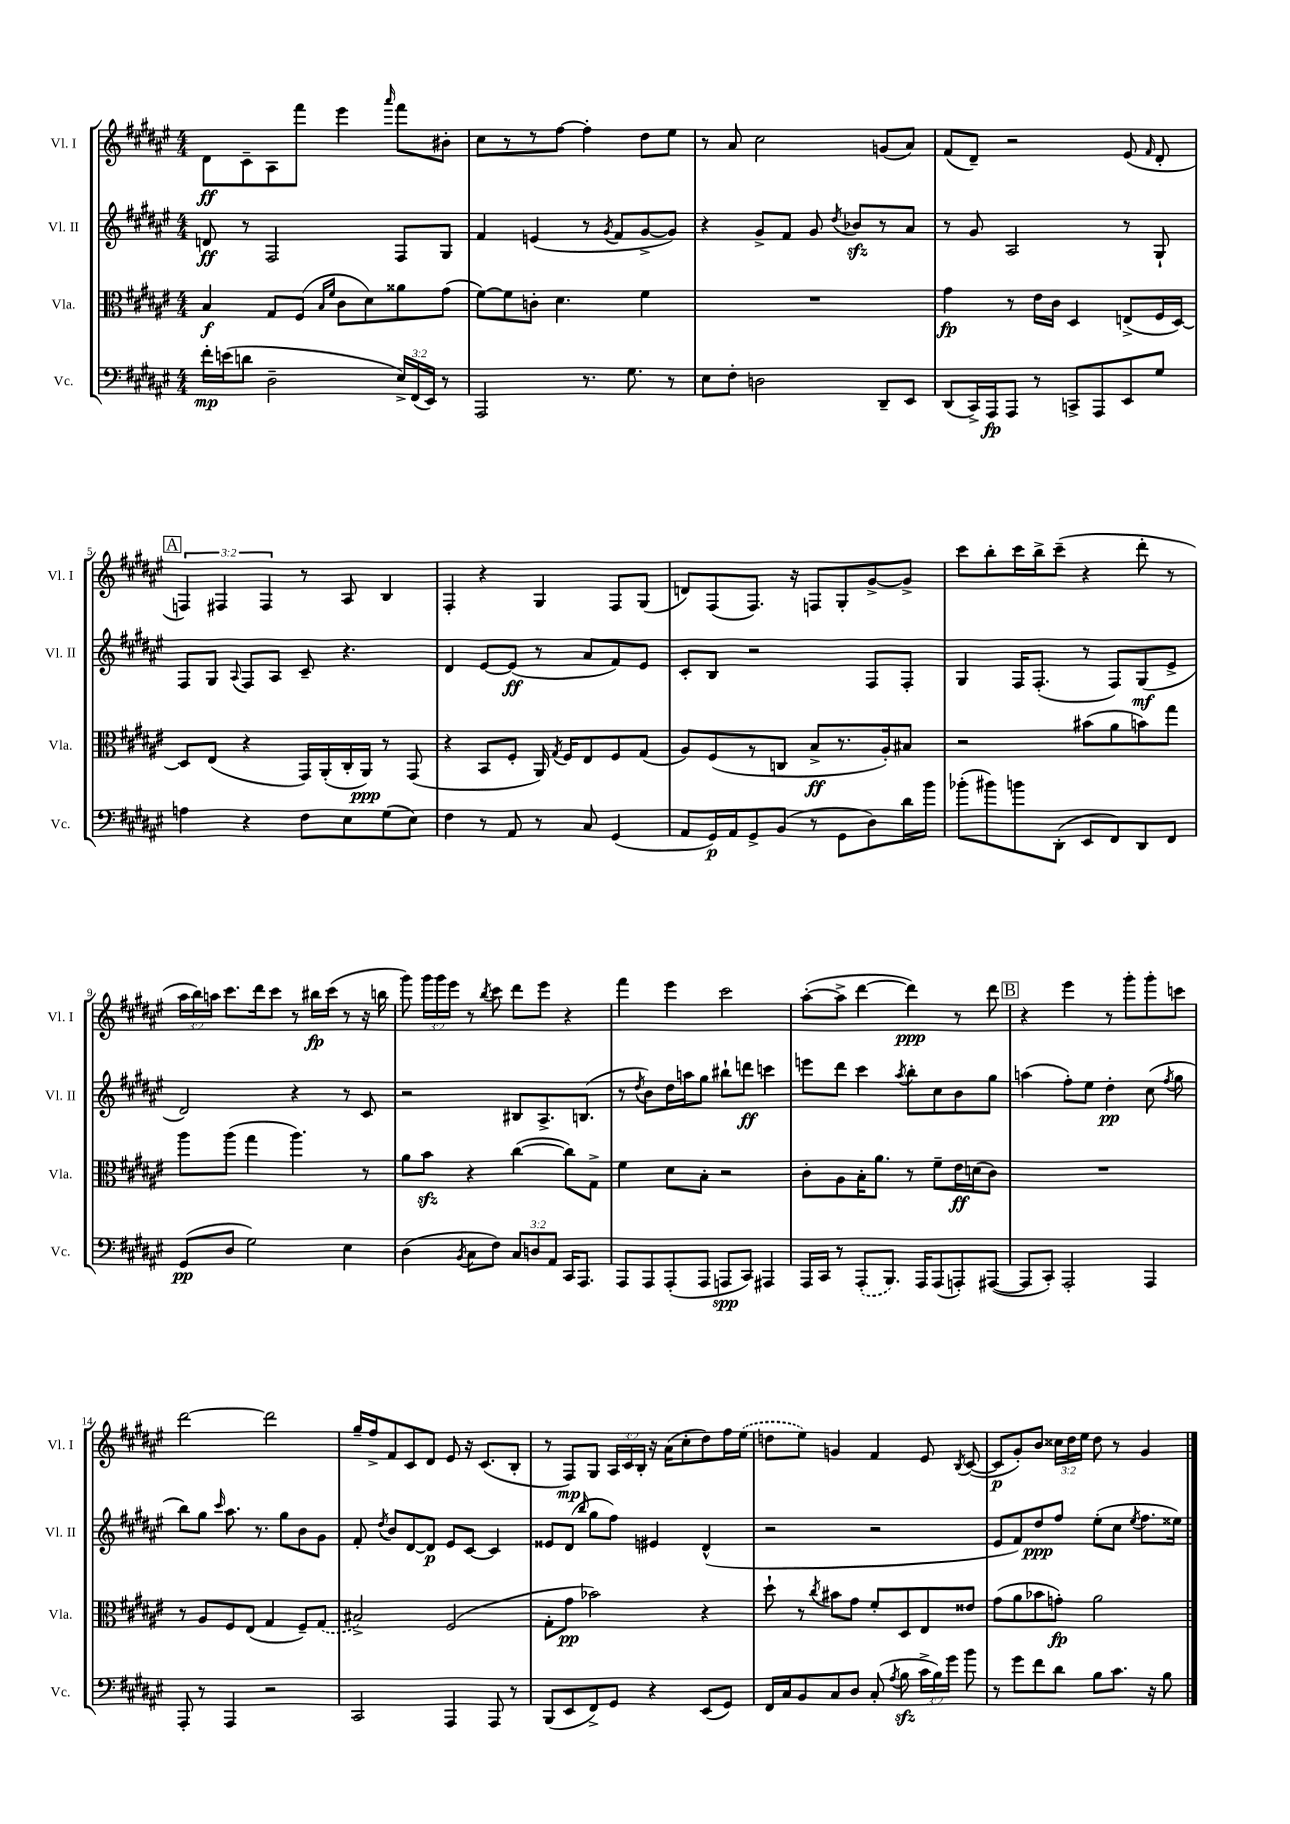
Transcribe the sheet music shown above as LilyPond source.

<<
\new StaffGroup <<
\new Staff = "s0" \with { instrumentName = "Vl. I" shortInstrumentName = "Vl. I" } {
    \clef treble \key fis \major \numericTimeSignature \time 4/4 \override Staff.TupletNumber.text = #tuplet-number::calc-fraction-text
    \autoBeamOff dis'8[\ff cis'8-- ais8 fis'''8] eis'''4 \grace { ais'''16 } fis'''8[ bis'8]-. |
    cis''8[ r8 r8 fis''8]~ fis''4-. dis''8[ eis''8] |
    r8 ais'8 cis''2 g'8[( ais'8]) |
    fis'8[( dis'8]--) r2 eis'8( \grace { fis'16 } dis'8-. |
    \mark \markup { \box "A" } \tuplet 3/2 { f4) fis4 fis4 } r8 ais8 b4 |
    fis4-. r4 gis4 fis8[ gis8]( |
    d'8[) fis8( fis8.]) r16 f8[ gis8-. gis'8~-> gis'8]-> |
    cis'''8[ b''8-. cis'''16 b''16-> cis'''8]--( r4 dis'''8-. r8 |
    \tuplet 3/2 { ais''16[ b''16) a''16] } cis'''8.[ dis'''16 cis'''8] r8 bis''16[\fp cis'''16]( r8 r16 b''16 |
    gis'''8) \tuplet 3/2 { gis'''16[ gis'''16 eis'''16] } r8 \acciaccatura { b''8 } cis'''8 dis'''8[ eis'''8] r4 |
    fis'''4 eis'''4 cis'''2 |
    ais''8[~-.( ais''8]-> dis'''4~ dis'''4\ppp) r8 dis'''8 |
    \mark \markup { \box "B" } r4 eis'''4 r8 gis'''8[-. gis'''8-. c'''8] |
    dis'''2~ dis'''2 |
    gis''16[-- fis''16-> fis'8 cis'8 dis'8] eis'8 r16 cis'8.[( b8]-. |
    r8 fis8[\mp) gis8] \tuplet 3/2 { ais16[ cis'16 b16]-. } r16 ais'16[( cis''8-. dis''8) fis''16 \once \slurDashed eis''16]( |
    d''8[ eis''8]) g'4 fis'4 eis'8 \acciaccatura { b8 } cis'8~( |
    cis'8[\p gis'8-.) b'8] \tuplet 3/2 { cisis''16[ dis''16 eis''16] } dis''8 r8 gis'4 \bar "|." |
}
\new Staff = "s1" \with { instrumentName = "Vl. II" shortInstrumentName = "Vl. II" } {
    \clef treble \key fis \major \numericTimeSignature \time 4/4
    \autoBeamOff d'8\ff r8 fis2 fis8[ gis8] |
    fis'4 e'4( r8 \acciaccatura { gis'8 } fis'8[ gis'8~-> gis'8]) |
    r4 gis'8[-> fis'8] gis'8 \acciaccatura { dis''8 } bes'8[\sfz r8 ais'8] |
    r8 gis'8 ais2 r8 gis8-! |
    \mark \markup { \box "A" } fis8[ gis8] \appoggiatura { ais8 } fis8[ ais8] cis'8-- r4. |
    dis'4 eis'8[~ eis'8]\ff( r8 ais'8[ fis'8) eis'8] |
    cis'8[-. b8] r2 fis8[ fis8]-. |
    gis4 fis16[ fis8.]-.( r8 fis8[) gis8\mf( eis'8]-> |
    dis'2) r4 r8 cis'8 |
    r2 bis8[ ais8.-> b8.]( |
    r8 \acciaccatura { dis''8 } b'8[) dis''16 a''16 gis''8] bis''8[-! d'''8]\ff c'''4 |
    e'''8[ dis'''8] cis'''4 \acciaccatura { ais''8 } b''8[-. cis''8 b'8 gis''8] |
    \mark \markup { \box "B" } a''4( fis''8[-.) eis''8] dis''4-.\pp cis''8( \acciaccatura { fis''8 } gis''8 |
    b''8[) gis''8] \grace { cis'''16 } ais''8. r8. gis''8[ b'8 gis'8] |
    fis'8-. \acciaccatura { dis''8 } b'8[ dis'8~ dis'8]\p eis'8[ cis'8]~ cis'4 |
    eisis'8[ dis'8]( \grace { b''16 } gis''8[ fis''8]) eis'4 dis'4-^( |
    r2 r2 |
    eis'8[ fis'8) dis''8\ppp fis''8] eis''8[-.( cis''8] \acciaccatura { eis''8 } fis''8.[ eisis''16]) \bar "|." |
}
\new Staff = "s2" \with { instrumentName = "Vla." shortInstrumentName = "Vla." } {
    \clef alto \key fis \major \numericTimeSignature \time 4/4
    \autoBeamOff b4\f gis8[ fis8]( \grace { b16[ fis'16] } cis'8[ dis'8) aisis'8 gis'8]( |
    fis'8[~) fis'8 c'8]-. dis'4. fis'4 |
    R1 |
    gis'4\fp r8 eis'16[ cis'16] dis4 e8[->( fis16 dis16]~) |
    \mark \markup { \box "A" } dis8[ eis8]( r4 gis,16[) ais,16-.( cis16-. ais,16]\ppp) r8 gis,8( |
    r4 b,8[ fis8]-. ais,16) \acciaccatura { gis8 } fis16[ eis8 fis8 gis8]( |
    ais8[) fis8( r8 c8] b8[->\ff r8. ais16-.) bis8] |
    r2 bis'8[( ais'8 b'8) gis''8] |
    ais''8[ ais''8]( gis''4 ais''4.) r8 |
    ais'8[ b'8]\sfz r4 cis''4~( cis''8[) gis8]-> |
    fis'4 dis'8[ b8]-. r2 |
    cis'8[-. ais8 b16-. ais'8.] r8 fis'8[-- eis'16\ff d'16( cis'8]) |
    \mark \markup { \box "B" } R1 |
    r8 ais8[ fis8 eis8]( gis4 fis8[--) \once \slurDashed gis8]( |
    bis2->) fis2( |
    gis8[-. gis'8]\pp bes'2) r4 |
    dis''8-! r8 \acciaccatura { cis''8 } bis'8[ gis'8] fis'8[-. dis8 eis8 eisis'8] |
    gis'8[( ais'8 bes'8 g'8]-.\fp) ais'2 \bar "|." |
}
\new Staff = "s3" \with { instrumentName = "Vc." shortInstrumentName = "Vc." } {
    \clef bass \key fis \major \numericTimeSignature \time 4/4 \override Staff.TupletNumber.text = #tuplet-number::calc-fraction-text
    \autoBeamOff fis'16[-.\mp e'16( d'8] dis2-- \tuplet 3/2 { eis16[->) fis,16( eis,16]) } r8 |
    ais,,2 r8. gis8. r8 |
    eis8[ fis8]-. d2 dis,8[-- eis,8] |
    dis,8[( cis,16->) ais,,16\fp ais,,8] r8 c,8[-> ais,,8 eis,8 gis8] |
    \mark \markup { \box "A" } a4 r4 fis8[ eis8 gis8( eis8]) |
    fis4 r8 ais,8 r8 cis8 gis,4( |
    ais,8[ gis,16\p) ais,16 gis,8-> b,8]( r8 gis,8[ dis8) dis'16 b'16] |
    bes'8[-.( bis'8) b'8 dis,8]-.( eis,8[ fis,8) dis,8 fis,8] |
    gis,8[\pp( dis8] gis2) eis4 |
    dis4( \acciaccatura { b,8 } cis8[ fis8]) \tuplet 3/2 { cis8[ d8 ais,8] } cis,16[ ais,,8.] |
    ais,,8[ ais,,8 ais,,8-.( ais,,8] a,,8[\spp cis,8]) ais,,4 |
    ais,,16[ cis,16] r8 \once \slurDashed ais,,8[-.( b,,8.]) ais,,16[ ais,,8( a,,8-.) ais,,8]~( |
    \mark \markup { \box "B" } ais,,8[ cis,8]-.) ais,,2-. ais,,4 |
    ais,,8-. r8 ais,,4 r2 |
    cis,2 ais,,4 ais,,8 r8 |
    b,,8[( eis,8 fis,8->) gis,8] r4 eis,8[( gis,8]) |
    fis,16[ cis16 b,8 cis8 dis8] cis8-.( \acciaccatura { ais8 } b8\sfz \tuplet 3/2 { cis'16[-> b16) gis'16] } b'8 |
    r8 gis'8[ fis'8 dis'8] b8[ cis'8.] r16 b8 \bar "|." |
}
>>
>>
